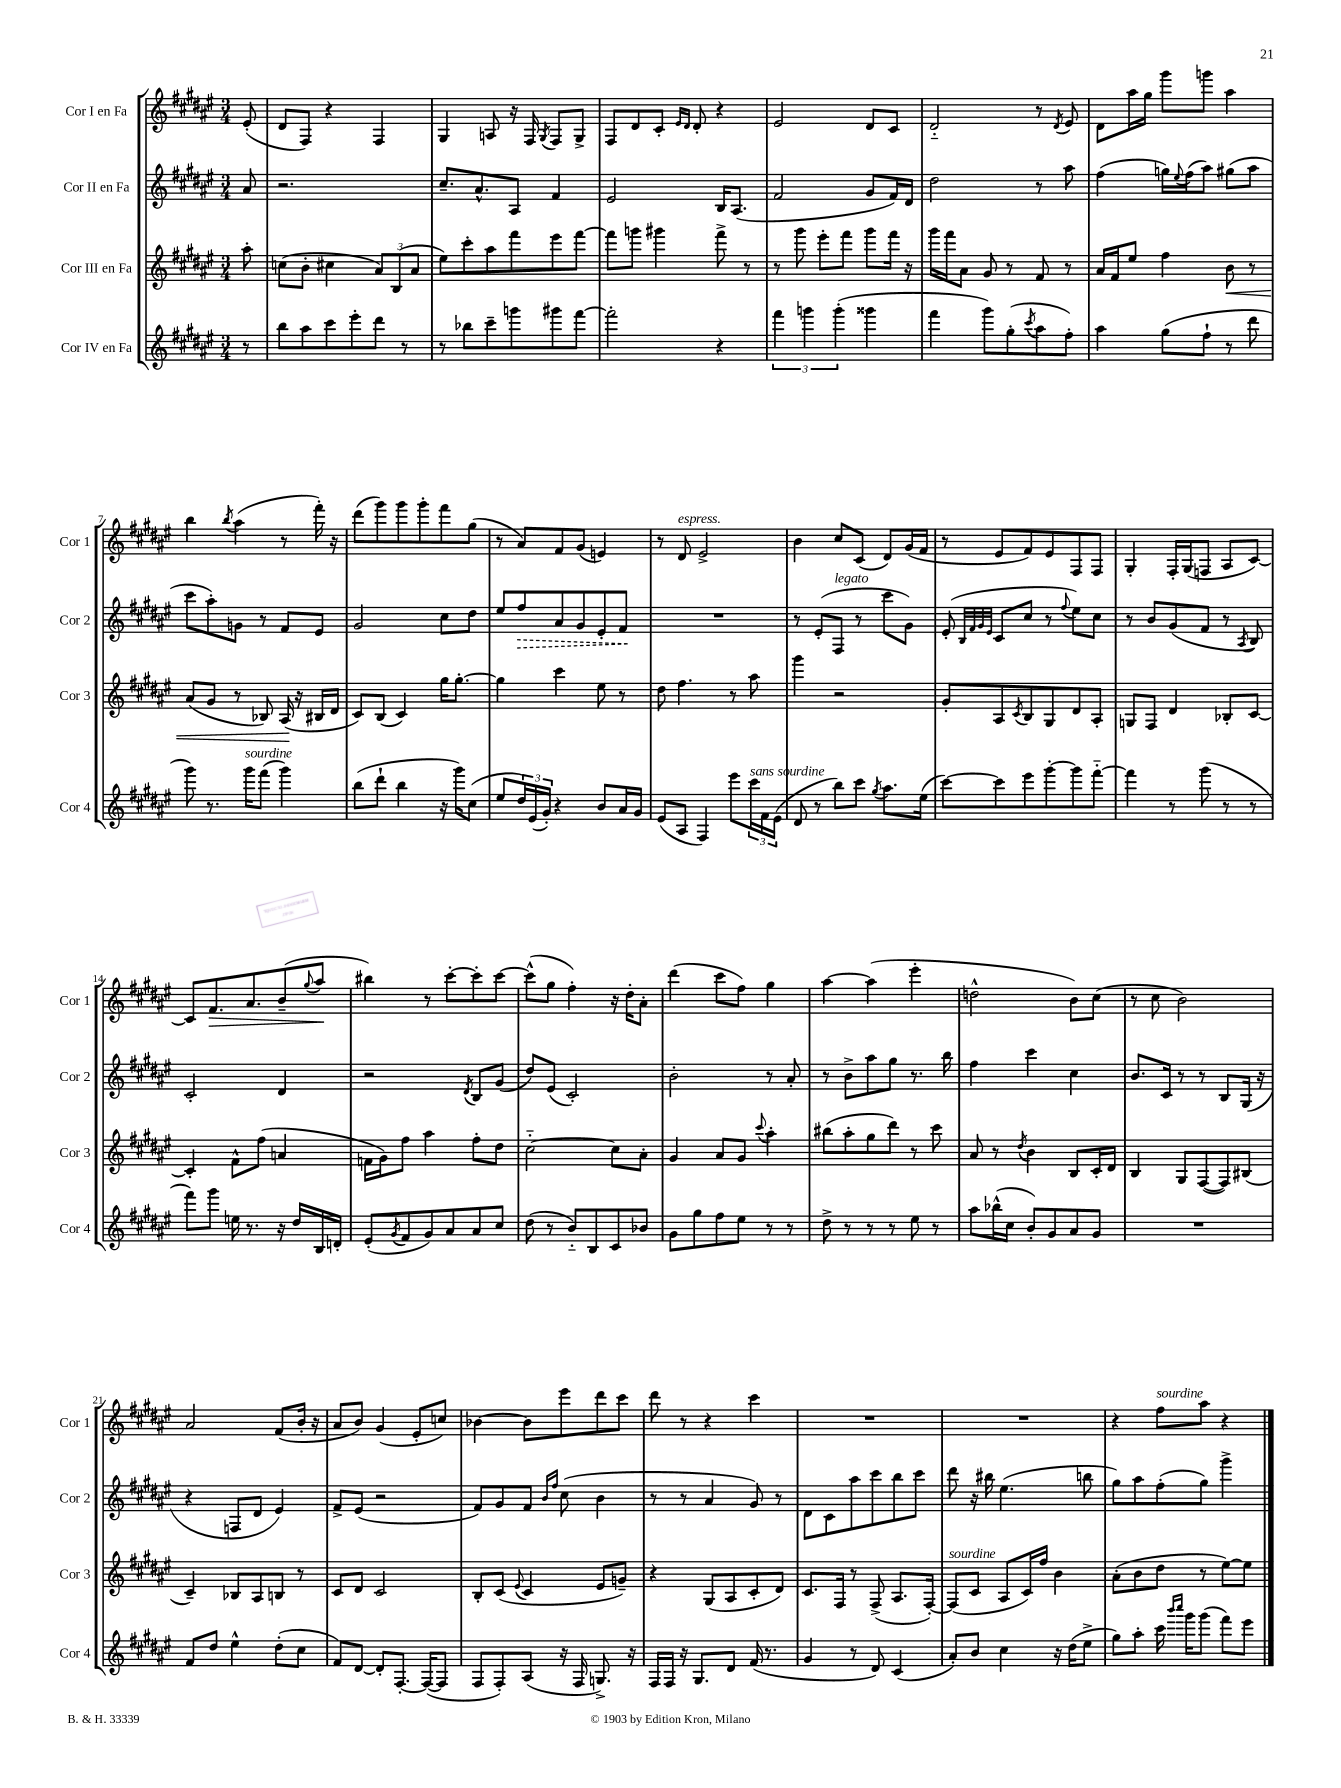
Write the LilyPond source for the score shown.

<<
\new StaffGroup <<
\new Staff = "s0" \with { instrumentName = "Cor I en Fa" shortInstrumentName = "Cor 1" } {
    \clef treble \key fis \major \numericTimeSignature \time 3/4 \partial 8
    eis'8-.( |
    dis'8 fis8) r4 fis4 |
    gis4 a8 r16 fis16 \acciaccatura { gis8 } fis8 gis8-> |
    fis8 dis'8 cis'8-. \grace { eis'16 dis'16 } dis'8-. r4 |
    eis'2 dis'8 cis'8 |
    dis'2-_ r8 \acciaccatura { dis'8 } eis'8 |
    dis'8 ais''16 gis''16 gis'''8 g'''8 ais''4 |
    b''4 \acciaccatura { b''8 } ais''4( r8 fis'''16-.) r16 |
    dis'''8( gis'''8) gis'''8 gis'''8-. fis'''8 gis''8( |
    r8 ais'8) fis'8 gis'8( e'4) |
    r8 dis'8^\markup { \italic "espress." } eis'2-> |
    b'4 cis''8 cis'8( dis'8) gis'16( fis'16 |
    r8 eis'8 fis'8) eis'8 fis8 fis8 |
    gis4-. fis16-. gis16( f8 ais8 cis'8~) |
    cis'8 fis'8.\> ais'8. b'8--( \appoggiatura { gis''8 } ais''8\! |
    bis''4) r8 cis'''8~-. cis'''8-. cis'''8~ |
    cis'''8-^( gis''8 fis''4-.) r16 dis''16-. ais'8-. |
    dis'''4( cis'''8 fis''8) gis''4 |
    ais''4~ ais''4( eis'''4-. |
    d''2-^ b'8) cis''8( |
    r8 cis''8 b'2) |
    ais'2 fis'8( b'16-. r16 |
    ais'8 b'8) gis'4( eis'8-. c''8) |
    bes'4~ bes'8 eis'''8 dis'''8 cis'''8 |
    dis'''8 r8 r4 cis'''4 |
    R2. |
    R2. |
    r4 fis''8^\markup { \italic "sourdine" } ais''8 r4 \bar "|." |
}
\new Staff = "s1" \with { instrumentName = "Cor II en Fa" shortInstrumentName = "Cor 2" } {
    \clef treble \key fis \major \numericTimeSignature \time 3/4 \partial 8
    ais'8 |
    r2. |
    cis''8.-- ais'8.-^ ais8 fis'4 |
    eis'2 b16 ais8.( |
    fis'2 gis'8 fis'16) dis'16 |
    dis''2 r8 ais''8 |
    fis''4( g''16) \appoggiatura { eis''8 } fis''16( ais''8) gis''8( ais''8 |
    cis'''8 ais''8-.) g'8 r8 fis'8 eis'8 |
    gis'2 cis''8 dis''8 |
    eis''8 \once \override Hairpin.style = #'dashed-line fis''8\> ais'8 gis'8 eis'8-. fis'8\! |
    R2. |
    r8 eis'8-.( fis8^\markup { \italic "legato" } r8 cis'''8 gis'8) |
    eis'8-.( \grace { b32 fis'32 gis'32 eis'32 } cis'8 cis''8 r8 \appoggiatura { fis''8 } eis''8) cis''8 |
    r8 b'8 gis'8( fis'8 r8 \acciaccatura { ais8 } b8) |
    cis'2-. dis'4 |
    r2 \acciaccatura { dis'8 } b8 gis'8( |
    dis''8) eis'8( cis'2-.) |
    b'2-. r8 ais'8-. |
    r8 b'8-> ais''8 gis''8 r8. b''16 |
    fis''4 cis'''4 cis''4 |
    b'8. cis'16 r8 r8 b8 gis16( r16 |
    r4 f8 dis'8 eis'4) |
    fis'8-> eis'8( r2 |
    fis'8) gis'8 fis'8 \grace { b'16 fis''16 } cis''8( b'4 |
    r8 r8 ais'4 gis'8) r8 |
    dis'8 cis'8 ais''8 cis'''8 b''8 cis'''8 |
    dis'''8 r16 bis''16 eis''4.( b''8 |
    gis''8) ais''8 fis''8-.( gis''8) gis'''4-> \bar "|." |
}
\new Staff = "s2" \with { instrumentName = "Cor III en Fa" shortInstrumentName = "Cor 3" } {
    \clef treble \key fis \major \numericTimeSignature \time 3/4 \partial 8
    ais''8-. |
    c''8( b'8-. cis''4 \tuplet 3/2 { ais'8) b8( ais'8 } |
    eis''8) cis'''8-. ais''8 fis'''8 eis'''8 fis'''8~ |
    fis'''8 g'''8 gis'''4 fis'''8-> r8 |
    r8 gis'''8 eis'''8-. fis'''8 gis'''8 fis'''16 r16 |
    gis'''16 fis'''16 ais'8 gis'8 r8 fis'8 r8 |
    ais'16 fis'16 eis''8 fis''4 b'8\< r8 |
    ais'8( gis'8 r8 bes8) ais16\!( r16 bis16 dis'16 |
    cis'8) b8( cis'4) gis''16 gis''8.~-. |
    gis''4 cis'''4 eis''8 r8 |
    dis''8 fis''4. r8 ais''8 |
    gis'''4 r2 |
    gis'8-. ais8 \acciaccatura { cis'8 } b8 gis8 dis'8 ais8-. |
    g8 fis8 dis'4 bes8-. cis'8~ |
    cis'4-. fis'8-^ fis''8( a'4 |
    f'16 gis'16) fis''8 ais''4 fis''8-. dis''8 |
    cis''2~-_ cis''8 ais'8-. |
    gis'4 ais'8 gis'8 \appoggiatura { cis'''8 } ais''4-. |
    bis''8( ais''8-. gis''8 dis'''8) r8 cis'''8 |
    ais'8 r8 \acciaccatura { dis''8 } b'4 b8 cis'16-. dis'16 |
    b4 gis8 fis8~( fis8) bis8( |
    cis'4--) bes8 ais8 b8 r8 |
    cis'8 dis'8 cis'2 |
    b8-. cis'8( \appoggiatura { eis'8 } cis'4 eis'8 g'8--) |
    r4 gis8( ais8 cis'8-. dis'8) |
    cis'8. fis16 r8 fis8->( ais8. fis16~-.) |
    fis8^\markup { \italic "sourdine" }( cis'8 ais8 cis'16) fis''16 b'4 |
    ais'8-.( b'8 dis''8 r8 eis''8~) eis''8 \bar "|." |
}
\new Staff = "s3" \with { instrumentName = "Cor IV en Fa" shortInstrumentName = "Cor 4" } {
    \clef treble \key fis \major \numericTimeSignature \time 3/4 \partial 8
    r8 |
    b''8 ais''8 cis'''8 eis'''8-. dis'''8 r8 |
    r8 bes''8 cis'''8-- g'''8 gis'''8 fis'''8~ |
    fis'''2-. r4 |
    \tuplet 3/2 { fis'''4 g'''4 g'''4-.( } gisis'''4 |
    fis'''4 gis'''8) gis''8-.( \acciaccatura { cis'''8 } ais''8 fis''8-.) |
    ais''4 gis''8( fis''8-! r8 dis'''8 |
    gis'''8) r8. gis'''16^\markup { \italic "sourdine" } fis'''8( gis'''4) |
    b''8( dis'''8-! b''4 r16 gis'''16) cis''8( |
    eis''8 \tuplet 3/2 { dis''16) eis'16( gis'16-.) } r4 b'8 ais'16 gis'16 |
    eis'8( ais8 fis4) eis'''8 \tuplet 3/2 { cis'''16^\markup { \italic "sans sourdine" } fis'16 eis'16( } |
    dis'8 r8 b''8) cis'''8 \acciaccatura { gis''8 } ais''8. eis''16( |
    cis'''8~) cis'''8 eis'''8 gis'''8~-. gis'''8 fis'''8~-_ |
    fis'''4 r8 gis'''8( r8 r8 |
    fis'''8) gis'''8 e''16 r8. r16 dis''16 b16 d'16-. |
    eis'8-.( \acciaccatura { gis'8 } fis'8 gis'8) ais'8 ais'8 cis''8 |
    dis''8( r8 b'8-_) b8 cis'8 bes'8 |
    gis'8 gis''8 fis''8 eis''8 r8 r8 |
    dis''8-> r8 r8 r8 eis''8 r8 |
    ais''8 bes''16-^( cis''16 b'8-.) gis'8 ais'8 gis'8 |
    R2. |
    fis'8 dis''8 eis''4-^ dis''8-.( cis''8 |
    fis'8) dis'8~ dis'8-. fis8.~-. fis16~( fis8 |
    fis8 fis8-.) ais8( r16 fis16 g8.->) r16 |
    fis16 fis16 r16 gis8. dis'8 fis'16( r8. |
    gis'4 r8 dis'8) cis'4( |
    ais'8-.) b'8 cis''4 r16 dis''16( eis''8-> |
    gis''8) ais''8-. cis'''16 \grace { b'''16 cis''''16 } gis'''16 gis'''8( fis'''8) eis'''8 \bar "|." |
}
>>
>>
